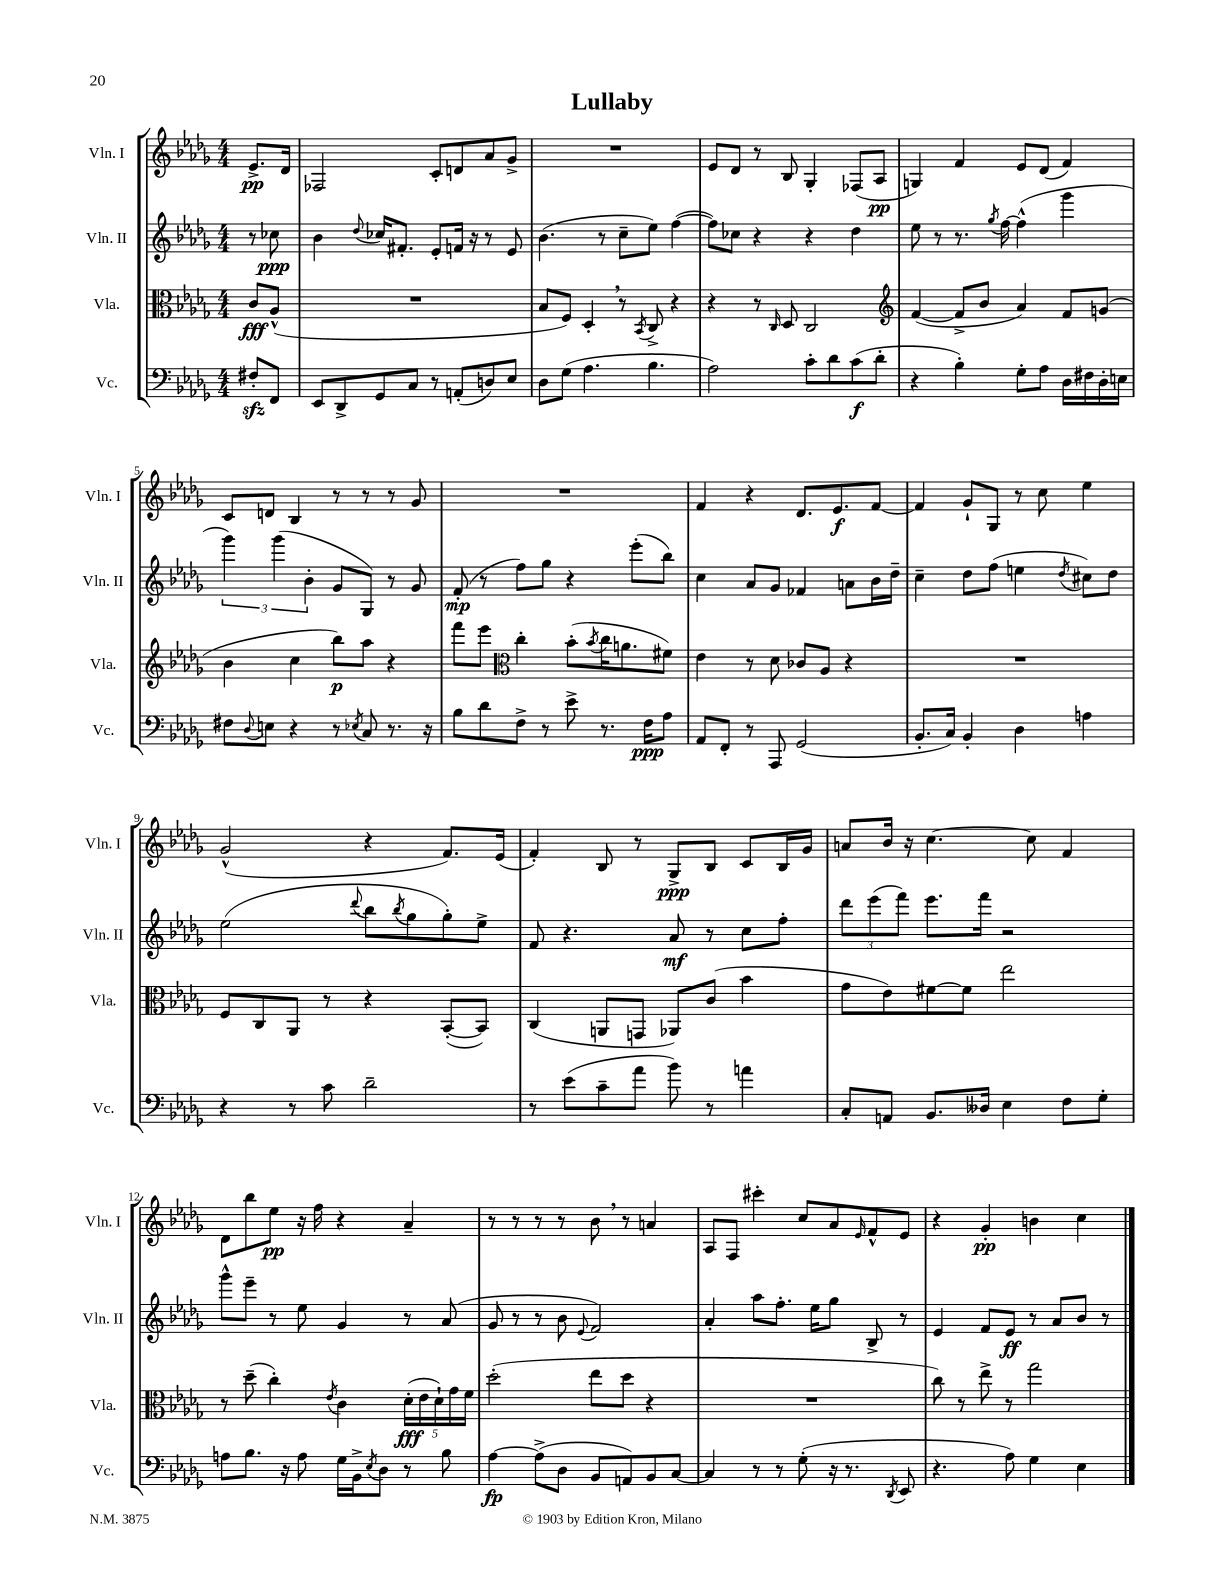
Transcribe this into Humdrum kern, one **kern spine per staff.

**kern	**kern	**kern	**kern
*staff4	*staff3	*staff2	*staff1
*clefF4	*clefC3	*clefG2	*clefG2
*k[b-e-a-d-g-]	*k[b-e-a-d-g-]	*k[b-e-a-d-g-]	*k[b-e-a-d-g-]
*M4/4	*M4/4	*M4/4	*M4/4
8F#'/L	8c/L	8r	8.e-^/L
8FF/J	(8A-^^/J	8cc-\	.
.	.	.	16d-/Jk
=	=	=	=
8EE-/L	1r	4b-\	2F-/
8DD-^/	.	.	.
.	.	8qqdd-/	.
8GG-/	.	16cc-/LK	.
.	.	8.f#'/J	.
8C/J	.	.	.
8r	.	8e-'/L	8c'/L
(8AA'/L	.	16f/Jk	8d/
.	.	16r	.
8D/)	.	8r	8a-/
8E-/J	.	8e-/	8g-^/J
=	=	=	=
8D-\L	8B-/L	(4.b-\	1r
(8G-\J	8F/J)	.	.
4.A-\	4D-'/	.	.
.	.	8r	.
.	8r	8cc~\L	.
.	8qBB-/	.	.
4.B-\	8C^/	8ee-\J)	.
.	4r	([4ff\	.
=	=	=	=
2A-\)	4r	8ff\]L)	8e-/L
.	.	8cc-\J	8d-/J
.	8r	4r	8r
.	16qqC/	.	.
.	8D-/	.	8B-/
8c'\L	2C/	4r	4G-'/
8d-\	.	.	.
(8c\	.	4dd-\	(8F-/L
8d-'\J	.	.	8A-/J
=	=	=	=
*	*clefG2	*	*
4r	([4f/	8ee-\	4G/)
.	.	8r	.
4B-'\)	8f^/]L	8.r	4f/
.	8b-/J	.	.
.	.	8qgg-/	.
.	.	[16ff\	.
8G-'\L	4a-/)	(4ff^^\]	8e-/L
8A-\J	.	.	(8d-/J
16D-\LL	8f/L	4ggg-\	4f/)
16F#\	.	.	.
16D-'\	(8g/J	.	.
16E\JJ	.	.	.
=	=	=	=
8F#\L	4b-\	6ggg-\)	8c/L
8qqD-/	.	.	.
8E\J	.	.	8d/J
.	.	(6ggg-\	.
4r	4cc\	.	4B-/
.	.	6b-'\	.
8r	8bb-\L)	8g-/L	8r
8qE-/	.	.	.
8C/	8aa-\J	8G-/J)	8r
8.r	4r	8r	8r
.	.	8g-/	8g-/
16r	.	.	.
=	=	=	=
8B-\L	8fff\L	(8f'/	1r
8d-\	8eee-\J	8r	.
*	*clefC3	*	*
8F^\J	4cc'\	8ff\L)	.
8r	.	8gg-\J	.
8e-^\	(8b-'\L	4r	.
.	8qb-/	.	.
8.r	16cc\K	.	.
.	8.a\	.	.
.	.	(8eee-'\L	.
16F\LK	.	.	.
8A-\J	8f#\J)	8bb-\J)	.
=	=	=	=
8AA-/L	4e-\	4cc\	4f/
8FF'/J	.	.	.
8r	8r	8a-/L	4r
8AAA-/	8d-\	8g-/J	.
(2GG-/	8c-/L	4f-/	8.d-/L
.	8A-/J	.	.
.	.	.	8.e-/
.	4r	8a\L	.
.	.	16b-\L	[8f/J
.	.	16dd-~\JJ	.
=	=	=	=
8.BB-'/L	1r	4cc~\	4f/]
16C/Jk)	.	.	.
4BB-'/	.	8dd-\L	8g-`/L
.	.	(8ff\J	8G-/J
4D-\	.	4ee\	8r
.	.	.	8cc\
.	.	8qdd-/	.
4A\	.	8cc#\L)	4ee-\
.	.	8dd-\J	.
=	=	=	=
4r	8F/L	(2ee-\	(2g-^^/
.	8C/	.	.
8r	8AA-/J	.	.
8c\	8r	.	.
.	.	8qqddd-/	.
2d-~\	4r	8bb-\L	4r
.	.	8qbb-/	.
.	.	8gg-\	.
.	([8BB-'/L	8gg-'\)	8.f/L)
.	8BB-/]J)	8ee-^\J	.
.	.	.	(16e-/Jk
=	=	=	=
8r	(4C/	8f/	4f'/)
(8e-\L	.	4.r	.
8c~\	8AA/L	.	8B-/
8a-\J	8GG/J	.	8r
8b-\)	8AA-/L)	8a-/	8G-^/L
8r	(8c/J	8r	8B-/J
4a\	4b-\	8cc\L	8c/L
.	.	8ff'\J	16B-/L
.	.	.	16g-/JJ
=	=	=	=
8C'/L	8g-\L	12ddd-\L	8a/L
.	.	(12eee-\	.
8AA/J	8e-\)	.	16b-/Jk
.	.	12fff\J)	.
.	.	.	16r
8.BB-/L	[8f#\	8.eee-\L	[4.cc\
.	8f#\]J	.	.
16D--/Jk	.	16fff\Jk	.
4E-\	2ee-\	2r	.
.	.	.	8cc\]
8F\L	.	.	4f/
8G-'\J	.	.	.
=	=	=	=
8A\L	8r	8ggg-^^\L	8d-\L
8.B-\J	(8dd-~\	8eee-~\J	8bb-\
.	4cc'\)	8r	8ee-\J
16r	.	.	.
8A\	.	8ee-\	16r
.	.	.	16ff\
.	8qe-/	.	.
16G-\LL	4c\	4g-/	4r
16BB-^\J	.	.	.
8qE-/	.	.	.
8D-\J	.	.	.
8r	(20d-'\LL	8r	4a-~/
.	20e-\	.	.
.	20d-`\)	.	.
8B-\	.	(8a-/	.
.	20g-\	.	.
.	20f\JJ	.	.
=	=	=	=
[4A-\	(2dd-'\	8g-/	8r
.	.	8r	8r
(8A-^\]L	.	8r	8r
8D-\J	.	8b-\	8r
.	.	8qqe-/	.
8BB-/L	8ee-\L	2f/)	8b-\
8AA/)	8dd-\J	.	8r
8BB-/	4r	.	4a/
[8C/J	.	.	.
=	=	=	=
4C/]	1r	4a-'/	8A-/L
.	.	.	8F/J
8r	.	8aa-\L	4ccc#'\
8r	.	8.ff'\J	.
(8G-'\	.	.	8cc/L
.	.	16ee-\LK	.
16r	.	8gg-\J	8a-/
8.r	.	.	.
.	.	.	16qqe-/
.	.	8B-^/	8f^^/
8qDD-/	.	.	.
8EE-/	.	8r	8e-/J
=	=	=	=
4.r	8cc\)	4e-/	4r
.	8r	.	.
.	8ee-^\	8f/L	4g-'/
8A-\)	8r	8e-/J	.
4G-\	2gg-\	8r	4b\
.	.	8a-/L	.
4E-\	.	8b-/J	4cc\
.	.	8r	.
==	==	==	==
*-	*-	*-	*-
